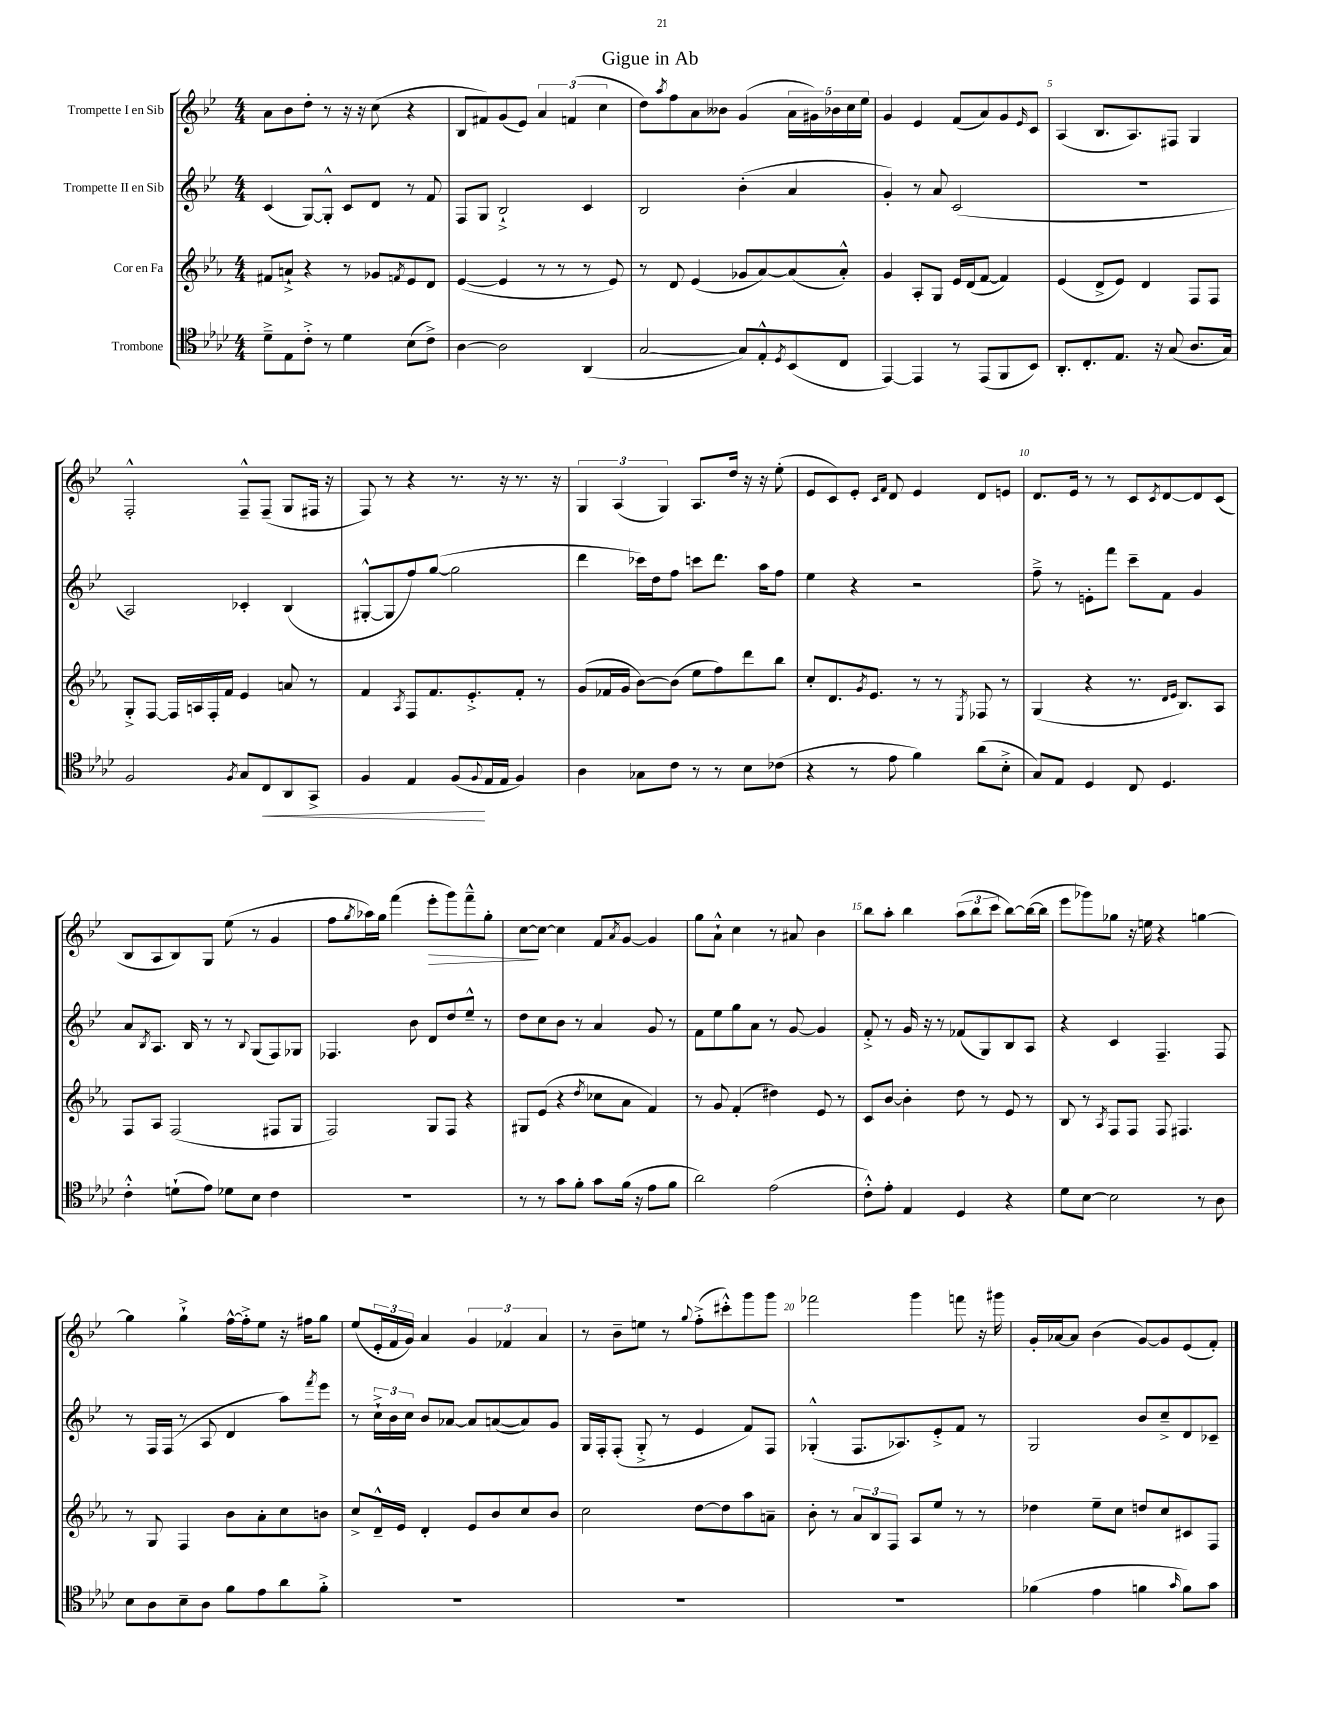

**kern	**dynam	**kern	**kern	**kern	**dynam
*part4	*part4	*part3	*part2	*part1	*part1
*staff4	*staff4	*staff3	*staff2	*staff1	*staff1
*I"Trombone	*	*I"Cor en Fa	*I"Trompette II en Sib	*I"Trompette I en Sib	*
*clefC4	*	*clefG2	*clefG2	*clefG2	*
*k[b-e-a-d-]	*	*k[b-e-a-]	*k[b-e-]	*k[b-e-]	*
*M4/4	*	*M4/4	*M4/4	*M4/4	*
=1	=1	=1	=1	=1	=1
8d-~^\L	.	8f#X/L	(4c/	8a\L	.
8E-\	.	8an`^/J	.	8b-\	.
8c'^\J	.	4r	[8G/L)	8dd'\J	.
8r	.	.	8G'^^/J]	8r	.
4d-\	.	8r	8c/L	16r	.
.	.	.	.	16r	.
.	.	8g-X/L	8d/J	(8cc\	.
.	.	8qfn/	.	.	.
(8B-\L	.	8e-/	8r	4r	.
8c^\J)	.	8d/J	8f/	.	.
=2	=2	=2	=2	=2	=2
[4A-\	.	([4e-/	8F/L	8B-/L	.
.	.	.	8G/J	8f#X/)	.
2A-\]	.	4e-/]	2B-`^/	(8g/	.
.	.	.	.	8e-/J)	.
.	.	8r	.	6a/	.
.	.	8r	.	.	.
.	.	.	.	(6fn/	.
(4AA-/	.	8r	4c/	.	.
.	.	.	.	6cc\	.
.	.	8e-/)	.	.	.
=3	=3	=3	=3	=3	=3
[2G/	.	8r	2B-/	8dd\L)	.
.	.	.	.	8qaa/	.
.	.	8d/	.	8ff\	.
.	.	(4e-/	.	8a\	.
.	.	.	.	8b--X\J	.
8G/L])	.	8g-X/L	(4b-'\	(4g/	.
8E-'^^/	.	[8a-/)	.	.	.
8qD-/	.	.	.	.	.
(8BB-/	.	(8a-/]	4a/	20a\LL	.
.	.	.	.	20g#X\)	.
.	.	.	.	20b-X\	.
8C/J	.	8a-'^^/J)	.	.	.
.	.	.	.	20cc\	.
.	.	.	.	20ee-\JJ	.
=4	=4	=4	=4	=4	=4
[4EE-/)	.	4g/	4g'/)	4g/	.
4EE-/]	.	8A-'/L	8r	4e-/	.
.	.	8G/J	8a/	.	.
8r	.	16e-/LL	(2c/	(8f/L	.
.	.	(16d/J	.	.	.
(8EE-/L	.	[8f/J	.	8a/)	.
8FF/	.	4f/])	.	8g/	.
.	.	.	.	16qqe-/	.
8BB-/J)	.	.	.	8c/J	.
=5	=5	=5	=5	=5	=5
8.AA-'/L	.	(4e-/	1r	(4A/	.
8.C'/	.	.	.	.	.
.	.	8d^/L	.	8.B-/L	.
8.E-/J	.	8e-/J)	.	.	.
.	.	.	.	8.A/)	.
.	.	4d/	.	.	.
16r	.	.	.	.	.
(8G/	.	.	.	8F#X/J	.
8.A-/L	.	8F/L	.	4G/	.
.	.	8F/J	.	.	.
16G/Jk)	.	.	.	.	.
!!LO:LB:g=z
=6	=6	=6	=6	=6	=6
2F/	.	8G'^/L	2A/)	2F'^^/	.
.	.	[8F/J	.	.	.
.	.	16F/LL]	.	.	.
.	.	16An/	.	.	.
.	.	16F'/	.	.	.
.	.	16f/JJ	.	.	.
8qF/	.	.	.	.	.
8G/L	.	4e-/	4c-X'/	8F~^^/L	.
!	!LO:HP:b	!	!	!	!
8C/	<	.	.	(8F~/J	.
8AA-/	.	8an/	(4B-/	8G/L	.
8GG^/J	.	8r	.	16F#X/Jk	.
.	.	.	.	16r	.
=7	=7	=7	=7	=7	=7
4F/	.	4f/	[8G#X'^^/L	8F/)	.
.	.	.	8G#/]	8r	.
.	.	8qA-/	.	.	.
4E-/	.	8F/L	8ff/)	4r	.
.	.	8.f/	([8gg/J	.	.
(8F/L	.	.	2gg\]	8.r	.
.	.	8.e-'^/	.	.	.
8qqF/	.	.	.	.	.
16E-/L	[	.	.	.	.
16E-/JJ	.	.	.	16r	.
4F/)	.	8f'/J	.	8.r	.
.	.	8r	.	.	.
.	.	.	.	16r	.
=8	=8	=8	=8	=8	=8
4A-\	.	(8g/L	4ddd\	6G/	.
.	.	16f-X/L	.	.	.
.	.	.	.	(6A/	.
.	.	16g/JJ	.	.	.
8G-X\L	.	[8b-\L)	16ccc-X\LL)	.	.
.	.	.	16dd\J	.	.
.	.	.	.	6G/)	.
8c\J	.	(8b-\J]	8ff\J	.	.
8r	.	8ee-\L	8cccn\L	8.A/L	.
8r	.	8ff\)	8.ddd\J	.	.
.	.	.	.	16dd/Jk	.
8B-\L	.	8ddd\	.	16r	.
.	.	.	16aa\KL	16r	.
(8c-X\J	.	8bb-\J	8ff\J	(8ee-'\	.
=9	=9	=9	=9	=9	=9
4r	.	8cc'/L	4ee-\	8e-/L	.
.	.	8.d/	.	8c/)	.
8r	.	.	4r	8e-'/J	.
.	.	8qg/	.	.	.
.	.	8.e-/J	.	.	.
.	.	.	.	16qqc/LL	.
.	.	.	.	16qqf/JJ	.
8e-\	.	.	.	8d/	.
4f\)	.	8r	2r	4e-/	.
.	.	8r	.	.	.
.	.	8qE-/	.	.	.
(8a-\L	.	8F-X/	.	8d/L	.
8B-'^\J	.	8r	.	8en/J	.
=10	=10	=10	=10	=10	=10
8G/L)	.	(4G/	8ff~^\	8.d/L	.
8E-/J	.	.	8r	.	.
.	.	.	.	16e-/Jk	.
4D-/	.	4r	8en'\L	8r	.
.	.	.	8fff\J	8r	.
8C/	.	8.r	8ccc~\L	8c/L	.
.	.	.	.	8qc/	.
4.D-/	.	.	8f\J	[8d/	.
.	.	16qqd/LL	.	.	.
.	.	16qqe-/JJ	.	.	.
.	.	8.B-/L)	.	.	.
.	.	.	4g/	8d/]	.
.	.	8A-/J	.	(8c/J	.
!!LO:LB:g=z
=11	=11	=11	=11	=11	=11
4c'^^\	.	8F/L	8a/L	8B-/L	.
.	.	.	8qB-/	.	.
.	.	8A-/J	8.A/J	8A/	.
(8dn`\L	.	(2F/	.	8B-/)	.
.	.	.	16B-/	.	.
8e-\J)	.	.	8r	8G/J	.
8d-X\L	.	.	8r	(8ee-\	.
.	.	.	8qqB-/	.	.
8B-\J	.	.	(8G/L	8r	.
4c\	.	8F#X/L	8F/)	4g/	.
.	.	8G/J	8G-X/J	.	.
=12	=12	=12	=12	=12	=12
1r	.	2F/)	4.F-X/	8ff\L	.
.	.	.	.	8qgg/	.
.	.	.	.	16aa-X\L)	.
.	.	.	.	16gg\JJ	.
.	.	.	.	(4fff\	.
.	.	.	8b-\	.	.
!	!	!	!	!	!LO:HP:b
.	.	8G/L	8d/L	8eee-'\L	>
.	.	8F/J	8dd/	8ggg\)	.
.	.	4r	8ee-~^^/J	8fff~^^\	.
.	.	.	8r	8gg'\J	.
=13	=13	=13	=13	=13	=13
8r	.	8G#X/L	8dd\L	[8cc\L	.
8r	.	(8e-/J	8cc\	8cc\J_	]
8g\L	.	4r	8b-\J	4cc\]	.
8f'\J	.	.	8r	.	.
.	.	8qdd/	.	.	.
8g\L	.	8cc-X\L	4a/	8f/L	.
.	.	.	.	8qa/	.
(16f\Jk	.	8a-\J	.	[8g/J	.
16r	.	.	.	.	.
8e-\L	.	4f/)	8g/	4g/]	.
8f\J	.	.	8r	.	.
=14	=14	=14	=14	=14	=14
2a-\)	.	8r	8f\L	8gg\L	.
.	.	8g/	8ee-\	8a`^^\J	.
.	.	(4f'/	8gg\	4cc\	.
.	.	.	8a\J	.	.
(2e-\	.	4dd#X\)	8r	8r	.
.	.	.	[8g/	8a#X/	.
.	.	8e-/	4g/]	4b-\	.
.	.	8r	.	.	.
=15	=15	=15	=15	=15	=15
8c'^^\L)	.	8c/L	8f'^/	8bb-\L	.
8e-'\J	.	[8b-/J	8r	8aa'\J	.
4E-/	.	4b-'\]	16g/	4bb-\	.
.	.	.	16r	.	.
.	.	.	8r	.	.
4D-/	.	8dd\	(8f-X/L	(12aa\L	.
.	.	.	.	12bb-\	.
.	.	8r	8G/)	.	.
.	.	.	.	12ccc\J	.
4r	.	8e-/	8B-/	[8bb-\L)	.
.	.	8r	8A/J	(16bb-\L_	.
.	.	.	.	16bb-\JJ]	.
=16	=16	=16	=16	=16	=16
8d-\L	.	8B-/	4r	8eee-\L	.
[8B-\J	.	8r	.	8ggg-X\)	.
.	.	8qA-/	.	.	.
2B-\]	.	8F/L	4c/	8gg-X\J	.
.	.	8F/J	.	16r	.
.	.	.	.	16een\	.
.	.	8F/	4.F~/	4r	.
.	.	4.F#X/	.	.	.
8r	.	.	.	[4ggn\	.
8A-\	.	.	8F/	.	.
!!LO:LB:g=z
=17	=17	=17	=17	=17	=17
8B-\L	.	8r	8r	4gg\]	.
8A-\	.	8G/	16F/LL	.	.
.	.	.	(16F/JJ	.	.
8B-~\	.	4F/	8r	4gg`^\	.
8A-\J	.	.	8A/	.	.
8f\L	.	8b-\L	4d/	[16ff^^\LL	.
.	.	.	.	16ff'^\J]	.
8e-\	.	8a-'\	.	8ee-\J	.
8a-\	.	8cc\	8aa\L)	16r	.
.	.	.	.	16ff#X\KL	.
.	.	.	8qfff/	.	.
8f'^\J	.	8bn\J	8eee-\J	8gg\J	.
=18	=18	=18	=18	=18	=18
1r	.	8cc^/L	8r	(8ee-/L	.
.	.	16d~^^/L	24cc`^\LL	24e-'/L	.
.	.	.	24b-\	24f/	.
.	.	16e-/JJ	.	.	.
.	.	.	24cc\JJ	24g/JJ)	.
.	.	4d'/	8b-/L	4a/	.
.	.	.	[8a-X/J	.	.
.	.	8e-/L	8a-/L]	6g/	.
.	.	8b-/	([8an/	.	.
.	.	.	.	6f-X/	.
.	.	8cc/	8a/])	.	.
.	.	.	.	6a/	.
.	.	8b-/J	8g/J	.	.
=19	=19	=19	=19	=19	=19
1r	.	2cc\	16G/LL	8r	.
.	.	.	16F'/J	.	.
.	.	.	(8F'/J	8b-~\L	.
.	.	.	8G'^/	8een\J	.
.	.	.	8r	8r	.
.	.	.	.	8qqgg/	.
.	.	[8dd\L	4e-/	(8ff'^\L	.
.	.	8dd\]	.	8ccc#X'^^\)	.
.	.	8aa-\	8f/L)	8ggg\	.
.	.	8an~\J	8F/J	8ggg\J	.
=20	=20	=20	=20	=20	=20
1r	.	8b-'\	(4G-X'^^/	2fff-X\	.
.	.	8r	.	.	.
.	.	12a-/L	8.F/L	.	.
.	.	12B-/	.	.	.
.	.	12F/J	.	.	.
.	.	.	8.A-X/)	.	.
.	.	8A-/L	.	4ggg\	.
.	.	8ee-/J	8e-'^/	.	.
.	.	8r	8f/J	8fffn\	.
.	.	8r	8r	16r	.
.	.	.	.	16ggg#X\	.
=21	=21	=21	=21	=21	=21
(4f-X\	.	4dd-X\	2G/	16g'/LL	.
.	.	.	.	[16a-X/J	.
.	.	.	.	8a-/J]	.
4e-\	.	8ee-~\L	.	(4b-\	.
.	.	8cc\J	.	.	.
4fn\	.	8ddn/L	8b-/L	[8g/L)	.
.	.	8cc/	8cc~^/	8g/]	.
16qqg/	.	.	.	.	.
8f\L)	.	8c#X/	8d/	(8e-/	.
8g\J	.	8F/J	8c-X~/J	8f'/J)	.
==	==	==	==	==	==
*-	*-	*-	*-	*-	*-
